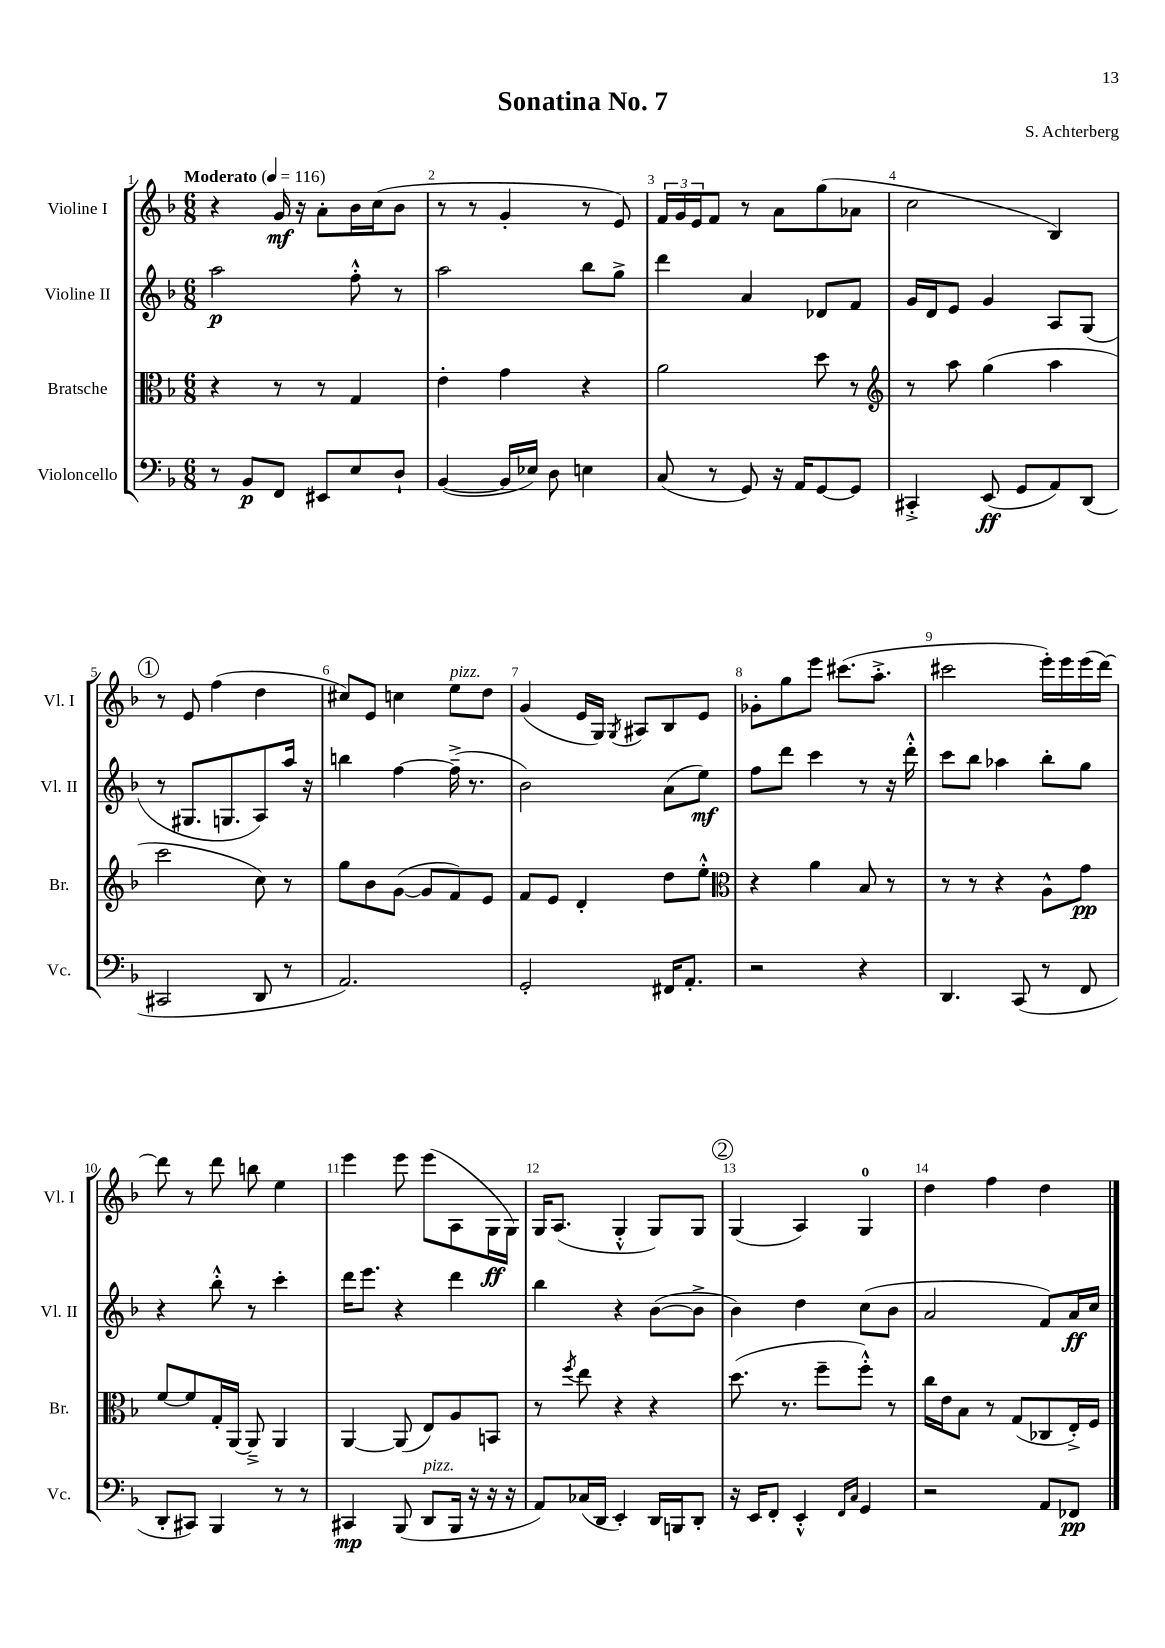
\header { title = "Sonatina No. 7" composer = "S. Achterberg" }
<<
\new StaffGroup <<
\new Staff = "s0" \with { instrumentName = "Violine I" shortInstrumentName = "Vl. I" } {
    \clef treble \key f \major \numericTimeSignature \time 6/8 \tempo "Moderato" 4 = 116
    r4 g'16\mf r16 a'8-. bes'16 c''16( bes'8 |
    r8 r8 g'4-. r8 e'8) |
    \tuplet 3/2 { f'16 g'16 e'16 } f'8 r8 a'8 g''8( aes'8 |
    c''2 bes4) |
    \mark \markup { \circle "1" } r8 e'8 f''4( d''4 |
    cis''8) e'8 c''4 e''8^\markup { \italic "pizz." } d''8 |
    g'4( e'16 g16) \acciaccatura { g8 } ais8 bes8 e'8 |
    ges'8-. g''8 e'''8 cis'''8.( a''8.-.-> |
    cis'''2 e'''16-.) e'''16 e'''16( d'''16~) |
    d'''8 r8 d'''8 b''8 e''4 |
    e'''4 e'''8 e'''8( a8 g16\ff g16) |
    g16 a8.( g4-.-^ g8) g8 |
    \mark \markup { \circle "2" } g4( a4) g4-0 |
    d''4 f''4 d''4 \bar "|." |
}
\new Staff = "s1" \with { instrumentName = "Violine II" shortInstrumentName = "Vl. II" } {
    \clef treble \key f \major \numericTimeSignature \time 6/8
    a''2\p f''8-.-^ r8 |
    a''2 bes''8 g''8-> |
    d'''4 a'4 des'8 f'8 |
    g'16 d'16 e'8 g'4 a8 g8( |
    \mark \markup { \circle "1" } r8 gis8. g8. a8) a''16 r16 |
    b''4 f''4~ f''16--->( r8. |
    bes'2) a'8( e''8\mf) |
    f''8 d'''8 c'''4 r8 r16 d'''16-.-^ |
    c'''8 bes''8 aes''4 bes''8-. g''8 |
    r4 bes''8-.-^ r8 c'''4-. |
    d'''16 e'''8. r4 d'''4 |
    bes''4 r4 bes'8~( bes'8-> |
    \mark \markup { \circle "2" } bes'4) d''4 c''8( bes'8 |
    a'2 f'8) a'16\ff c''16 \bar "|." |
}
\new Staff = "s2" \with { instrumentName = "Bratsche" shortInstrumentName = "Br." } {
    \clef alto \key f \major \numericTimeSignature \time 6/8
    r4 r8 r8 g4 |
    e'4-. g'4 r4 |
    a'2 d''8 r8 |
    \clef treble r8 a''8 g''4( a''4 |
    \mark \markup { \circle "1" } c'''2 c''8) r8 |
    g''8 bes'8 g'8~( g'8 f'8) e'8 |
    f'8 e'8 d'4-. d''8 e''8-.-^ |
    \clef alto r4 a'4 bes8 r8 |
    r8 r8 r4 a8-^ g'8\pp |
    f'8~ f'8 g16-. a,16~ a,8---> a,4 |
    a,4~ a,8( e8) a8 b,8 |
    r8 \acciaccatura { f''8 } e''8 r4 r4 |
    \mark \markup { \circle "2" } d''8.( r8. f''8-- f''8-.-^) r8 |
    c''16 e'16 bes8 r8 g8( ces8 e16-.->) f16 \bar "|." |
}
\new Staff = "s3" \with { instrumentName = "Violoncello" shortInstrumentName = "Vc." } {
    \clef bass \key f \major \numericTimeSignature \time 6/8
    r8 bes,8\p f,8 eis,8 e8 d8-! |
    bes,4~( bes,16 ees16) d8 e4 |
    c8( r8 g,8) r16 a,16 g,8~ g,8 |
    cis,4-.-> e,8\ff( g,8 a,8) d,8( |
    \mark \markup { \circle "1" } cis,2 d,8 r8 |
    a,2.) |
    g,2-. fis,16 a,8.-. |
    r2 r4 |
    d,4. c,8( r8 f,8 |
    d,8-. cis,8) bes,,4 r8 r8 |
    cis,4\mp bes,,8( d,8^\markup { \italic "pizz." } bes,,16 r16 r16 r16 |
    a,8) ces16( d,16 e,4-.) d,16 b,,16 d,8-. |
    \mark \markup { \circle "2" } r16 e,16 f,8-. e,4-.-^ \grace { f,16 c16 } g,4 |
    r2 a,8 fes,8\pp \bar "|." |
}
>>
>>
\layout { \context { \Score \override BarNumber.break-visibility = ##(#f #t #t) barNumberVisibility = #all-bar-numbers-visible } }
